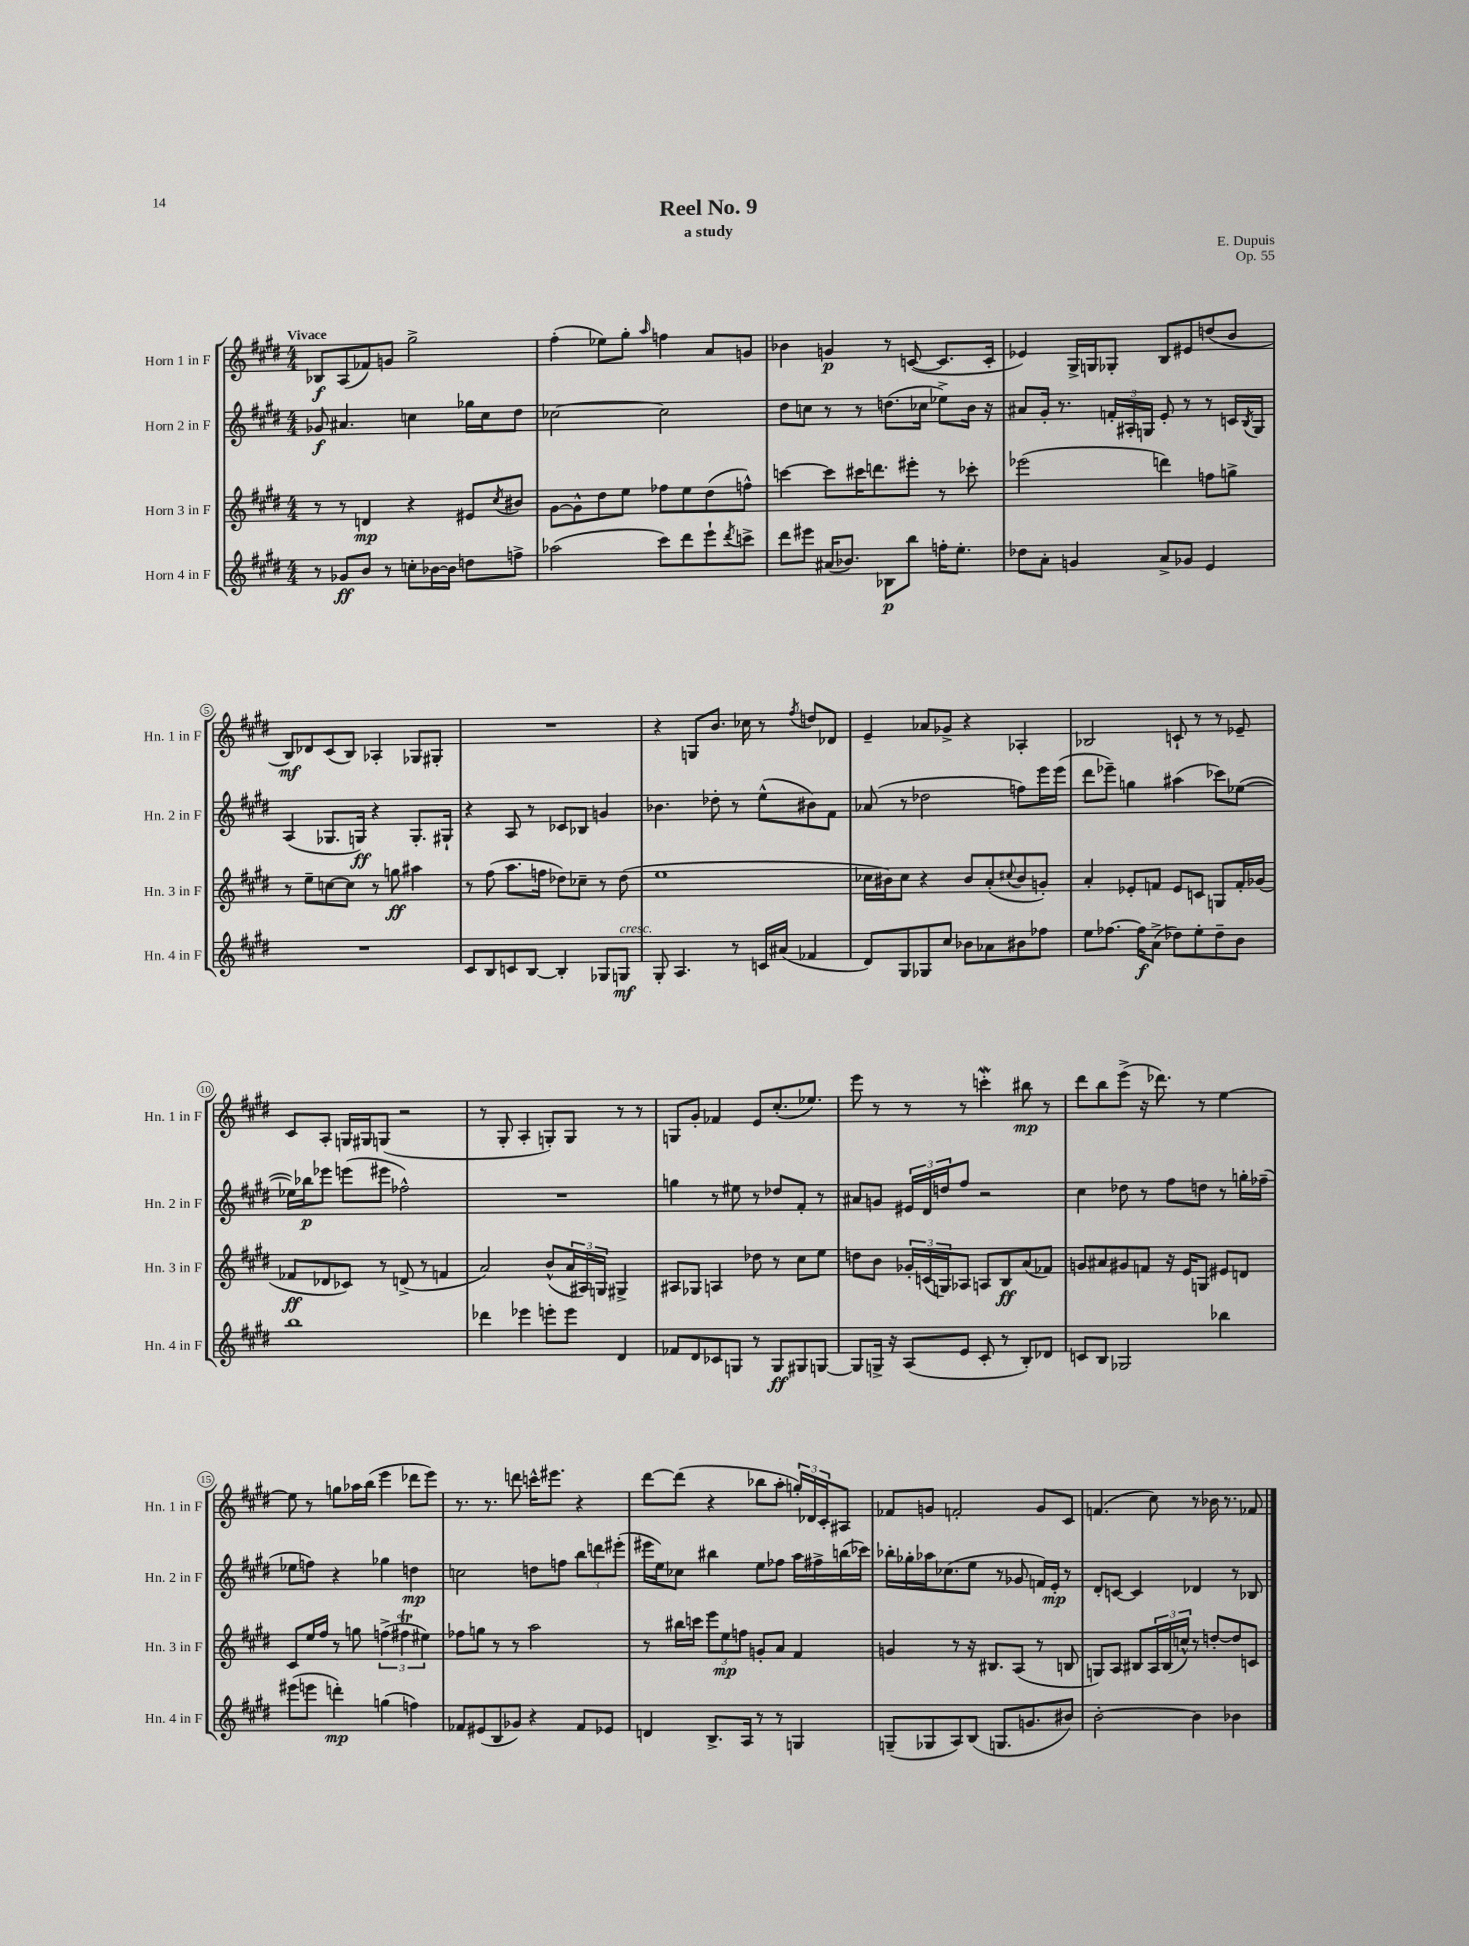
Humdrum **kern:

**kern	**dynam	**kern	**dynam	**kern	**dynam	**kern	**dynam
*part4	*part4	*part3	*part3	*part2	*part2	*part1	*part1
*staff4	*staff4	*staff3	*staff3	*staff2	*staff2	*staff1	*staff1
*I"Horn 4 in F	*	*I"Horn 3 in F	*	*I"Horn 2 in F	*	*I"Horn 1 in F	*
*I'Hn. 4 in F	*	*I'Hn. 3 in F	*	*I'Hn. 2 in F	*	*I'Hn. 1 in F	*
*clefG2	*	*clefG2	*	*clefG2	*	*clefG2	*
*k[f#c#g#d#]	*	*k[f#c#g#d#]	*	*k[f#c#g#d#]	*	*k[f#c#g#d#]	*
*M4/4	*	*M4/4	*	*M4/4	*	*M4/4	*
=1	=1	=1	=1	=1	=1	=1	=1
!	!	!	!	!	!	!LO:TX:a:B:t=Vivace	!
8r	.	8r	.	8g-X/	f	8B-X/L	f
8g-X/L	ff	8r	.	4.a#X/	.	(8A/	.
8b/J	.	4dn/	mp	.	.	8f-X/)	.
8r	.	.	.	.	.	8gn/J	.
8ccn'\L	.	4r	.	4ccn\	.	2gg#^\	.
[16b-X\L	.	.	.	.	.	.	.
16b-\JJ]	.	.	.	.	.	.	.
8ddn\L	.	8e#X/L	.	16gg-X\LL	.	.	.
.	.	.	.	16cc\J	.	.	.
.	.	8qcc#/	.	.	.	.	.
8ffn^\J	.	8b#X/J	.	8dd#\J	.	.	.
=2	=2	=2	=2	=2	=2	=2	=2
(2aa-X\	.	[8g#\L	.	[2cc-X\	.	(4ff#'\	.
.	.	8g#^^\]	.	.	.	.	.
.	.	8dd#\	.	.	.	8ee-X\L)	.
.	.	8ee\J	.	.	.	8gg#'\J	.
.	.	.	.	.	.	16qqaa/	.
8ccc#\L)	.	8ff-X\L	.	2cc-\]	.	4ffn\	.
8ddd#\	.	8ee\	.	.	.	.	.
8eee`\	.	(8dd#\	.	.	.	8a/L	.
8qddd#/	.	.	.	.	.	.	.
8cccn^\J	.	8ffn^^\J)	.	.	.	8gn/J	.
=3	=3	=3	=3	=3	=3	=3	=3
8ddd#\L	.	[4cccn\	.	8dd#\L	.	4b-X\	.
8eee#X\J	.	.	.	8ccn\J	.	.	.
(16a#X/KL	.	8ccc\L]	.	8r	.	4gn/	p
8.b-X/J)	.	.	.	.	.	.	.
.	.	16ccc#X\K	.	8r	.	.	.
.	.	8.dddn\	.	.	.	.	.
8B-X\L	p	.	.	(8.ddn\L	.	8r	.
8bb\J	.	8eee#X'\J	.	.	.	([8cn/	.
.	.	.	.	16cc-X\Jk	.	.	.
16ffn'\KL	.	8r	.	8ee-X^\L)	.	8.c/L]	.
8.ee'\J	.	.	.	.	.	.	.
.	.	8ccc-X'\	.	16b\Jk	.	.	.
.	.	.	.	16r	.	16c'/Jk	.
=4	=4	=4	=4	=4	=4	=4	=4
8dd-X\L	.	(2eee-X\	.	8a#X/L	.	4e-X/)	.
8a'\J	.	.	.	16g#'/Jk	.	.	.
.	.	.	.	8.r	.	.	.
4gn/	.	.	.	.	.	16G#^/LL	.
.	.	.	.	.	.	16Gn/J	.
.	.	.	.	24fn'/LL	.	8G-X'/J	.
.	.	.	.	24A#X'/	.	.	.
.	.	.	.	24Gn/JJ	.	.	.
8a^/L	.	4dddn\)	.	8e'/	.	8B/L	.
8g-X/J	.	.	.	8r	.	8e#X/	.
4e/	.	8ffn\L	.	8r	.	(8ddn/	.
.	.	8ggn^\J	.	16cn/LL	.	8b/J	.
.	.	.	.	8qB/	.	.	.
.	.	.	.	16G/JJ	.	.	.
!!LO:LB:g=z
=5	=5	=5	=5	=5	=5	=5	=5
1r	.	8r	.	(4A/	.	8B/L)	mf
.	.	8ee~\L	.	.	.	8d-X/	.
.	.	[8ccn\	.	8.G-X/L	.	(8c#/	.
.	.	8cc\J]	.	.	.	8B/J)	.
.	.	.	.	16Gn/Jk)	ff	.	.
.	.	8r	.	4r	.	4A-X'/	.
.	.	8ggn\	ff	.	.	.	.
.	.	4aa#X\	.	8.G'/L	.	8G-X/L	.
.	.	.	.	.	.	8G#X'/J	.
.	.	.	.	16G#X`/Jk	.	.	.
=6	=6	=6	=6	=6	=6	=6	=6
8c#/L	.	8r	.	4r	.	1r	.
8B/	.	(8ff#\	.	.	.	.	.
8cn/	.	8.aa\L	.	8A/	.	.	.
[8B/J	.	.	.	8r	.	.	.
.	.	16ffn\Jk	.	.	.	.	.
4B'/]	.	8dd-X\L)	.	8c-X/L	.	.	.
.	.	8cc-X~\J	.	8B-X/J	.	.	.
8G-X/L	.	8r	.	4gn/	.	.	.
!LO:TX:a:i:t=cresc.	!	!	!	!	!	!	!
8Gn/J	mf	(8dd-\	.	.	.	.	.
=7	=7	=7	=7	=7	=7	=7	=7
8G#'/	.	1ee	.	4.b-X\	.	4r	.
4.A/	.	.	.	.	.	.	.
.	.	.	.	.	.	8Gn/L	.
.	.	.	.	8dd-X'\	.	8.b/J	.
8r	.	.	.	8r	.	.	.
.	.	.	.	.	.	16cc-X\	.
16cn/LL	.	.	.	(8ee^^\L	.	8r	.
(16a#X/JJ	.	.	.	.	.	.	.
.	.	.	.	.	.	8qff#/	.
4f-X/	.	.	.	8b#X\)	.	8ddn/L	.
.	.	.	.	8f#\J	.	8d-X/J	.
=8	=8	=8	=8	=8	=8	=8	=8
8d#/L)	.	16cc-X\LL	.	(8a-X/	.	4e~/	.
.	.	16b#X\J)	.	.	.	.	.
8G#/	.	8cc-\J	.	8r	.	.	.
8G-X/	.	4r	.	2dd-X\	.	8a-X/L	.
8cc#/J	.	.	.	.	.	8g-X^/J	.
8b-X\L	.	8b#/L	.	.	.	4r	.
8a-X\	.	(8a'/	.	.	.	.	.
.	.	8qqcc#X/	.	.	.	.	.
8b#X\	.	8b#/	.	8ffn\L)	.	4A-X'/	.
8ff-X\J	.	8gn'/J)	.	16eee\L	.	.	.
.	.	.	.	(16eee\JJ	.	.	.
=9	=9	=9	=9	=9	=9	=9	=9
8ee\L	.	4a'/	.	8ddd#\L	.	2B-X/	.
[8.ff-X\J	.	.	.	8eee-X~\J)	.	.	.
.	.	8e-X'/L	.	4ggn\	.	.	.
16ff-\KL]	f	.	.	.	.	.	.
(8a^\J	.	8fn/J	.	.	.	.	.
8dd-X\L)	.	8e-/L	.	(4aa#X\	.	8cn`/	.
8ee'\	.	8cn/J	.	.	.	8r	.
8dd-~\	.	8Gn/L	.	8ccc-X\L)	.	8r	.
8b\J	.	16f'/L	.	([8ee-X\J	.	8e-X~/	.
.	.	(16g-X/JJ	.	.	.	.	.
!!LO:LB:g=z
=10	=10	=10	=10	=10	=10	=10	=10
1bb	.	8f-X/L	ff	16ee-X\LL])	.	8c#/L	.
.	.	.	.	16bb-X\J	p	.	.
.	.	8d-X/	.	8eee-X\J	.	8A'/J	.
.	.	8c-X/J)	.	(8eeen\L	.	16Gn/LL	.
.	.	.	.	.	.	16G#X/J	.
.	.	8r	.	8eee#X\J	.	(8Gn/J	.
.	.	(8dn^/	.	2ff-X^^\)	.	2r	.
.	.	8r	.	.	.	.	.
.	.	4fn/	.	.	.	.	.
=11	=11	=11	=11	=11	=11	=11	=11
4ddd-X\	.	2a/)	.	1r	.	8r	.
.	.	.	.	.	.	8G#'/	.
4eee-X\	.	.	.	.	.	4A'/	.
8eeen'\L	.	(8b^^/L	.	.	.	8Gn'/L)	.
8eee\J	.	24a/L	.	.	.	8G/J	.
.	.	24A#X/)	.	.	.	.	.
.	.	24Gn/JJ	.	.	.	.	.
4d#/	.	4G#X^/	.	.	.	8r	.
.	.	.	.	.	.	8r	.
=12	=12	=12	=12	=12	=12	=12	=12
8f-X/L	.	8A#X/L	.	4ggn\	.	8Gn/L	.
8d#/	.	8G-X/J	.	.	.	8g#'/J	.
8c-X/	.	4An/	.	8r	.	4f-X/	.
8Gn/J	.	.	.	8ee#X\	.	.	.
8r	.	8dd-X\	.	8r	.	8e/L	.
8G/L	ff	8r	.	8dd-X/L	.	(8.cc#'/	.
8G#X/	.	8cc#\L	.	8f#'/J	.	.	.
.	.	.	.	.	.	8.ee-X/J)	.
[8Gn/J	.	8ee\J	.	8r	.	.	.
=13	=13	=13	=13	=13	=13	=13	=13
8G/L]	.	8ddn\L	.	8a#X/L	.	8eee\	.
16Gn^/Jk	.	8b\J	.	8gn/J	.	8r	.
16r	.	.	.	.	.	.	.
(8A/L	.	24g-X'/LL	.	24e#X/LL	.	8r	.
.	.	(24cn/	.	24d#/	.	.	.
.	.	24Gn/J)	.	24ddn/J	.	.	.
8e/J	.	8A-X/J	.	8ff#/J	.	8r	.
8c#'/	.	8An/L	.	2r	.	4cccnw'\	.
8r	.	8B/	ff	.	.	.	.
8B'/L)	.	(8a/	.	.	.	8bb#X\	mp
8d-X/J	.	8f-X/J)	.	.	.	8r	.
=14	=14	=14	=14	=14	=14	=14	=14
8cn/L	.	8gn/L	.	4cc#\	.	8ddd#\L	.
8B/J	.	8a#X/	.	.	.	8bb\	.
2G-X/	.	8g#X/	.	8dd-X\	.	(8eee^\J	.
.	.	8fn/J	.	8r	.	16r	.
.	.	.	.	.	.	8.ddd-X\)	.
.	.	16r	.	8ff#\L	.	.	.
.	.	16e/KL	.	.	.	.	.
.	.	8Gn/J	.	8ddn\J	.	8r	.
4bb-X\	.	8e#X/L	.	8r	.	[4ee\	.
.	.	8dn/J	.	16ggn'\LL	.	.	.
.	.	.	.	(16ff-X~\JJ	.	.	.
!!LO:LB:g=z
=15	=15	=15	=15	=15	=15	=15	=15
(8eee#X\L	.	8c#/L	.	8ee-X\L	.	8ee\]	.
8eeen\J	.	16ee/L	.	8ffn\J)	.	8r	.
.	.	16ff#/JJ	.	.	.	.	.
4dddn'\)	mp	8r	.	4r	.	8ggn\L	.
.	.	8ggn\	.	.	.	16aa-X\L	.
.	.	.	.	.	.	(16bb\JJ	.
(4ggn\	.	(6ffn^\	.	4gg-X\	.	4eee\	.
.	.	6ff#XT\	.	.	.	.	.
4ffn\)	.	.	.	4ddn\	mp	8ddd-X\L	.
.	.	6ee#X\)	.	.	.	.	.
.	.	.	.	.	.	8eee\J)	.
=16	=16	=16	=16	=16	=16	=16	=16
8f-X/L	.	8ff-X\L	.	2ccn\	.	8.r	.
(8e#X/	.	8ggn\J	.	.	.	.	.
.	.	.	.	.	.	8.r	.
8B/	.	8r	.	.	.	.	.
8g-X/J)	.	8r	.	.	.	8dddn\	.
4r	.	2aa\	.	8ddn\L	.	16cccn^^\KL	.
.	.	.	.	.	.	8.eee#X\J	.
.	.	.	.	8ffn\J	.	.	.
8f-/L	.	.	.	12bb\L	.	4r	.
.	.	.	.	12dddn\	.	.	.
8e-X/J	.	.	.	.	.	.	.
.	.	.	.	(12eee#X'\J	.	.	.
=17	=17	=17	=17	=17	=17	=17	=17
4dn/	.	8r	.	16eee#X\LL	.	[8ddd#\L	.
.	.	.	.	16ee\J)	.	.	.
.	.	16bb#X\LL	.	8cc-X\J	.	(8ddd#\J]	.
.	.	16cccn\JJ	.	.	.	.	.
8.B^/L	.	12eee\L	.	4bb#X\	.	4r	.
.	.	12ee\	mp	.	.	.	.
.	.	12ffn\J	.	.	.	.	.
16A/Jk	.	.	.	.	.	.	.
8r	.	8gn'/L	.	8ee\L	.	8bb-X\L	.
8r	.	8a/J	.	8ff-X\J	.	8aa'\J	.
4Gn/	.	4f#/	.	16aa\LL	.	24ggn'/LL)	.
.	.	.	.	.	.	24d-X/	.
.	.	.	.	16ff#X^\	.	.	.
.	.	.	.	.	.	24c#'/J	.
.	.	.	.	(16bbn\	.	8A#X/J	.
.	.	.	.	16ccc-X\JJ)	.	.	.
=18	=18	=18	=18	=18	=18	=18	=18
(8Gn~/L	.	4gn/	.	16bb-X'\LL	.	8f-X/L	.
.	.	.	.	16gg-X'\	.	.	.
8G-X/	.	.	.	16aa-X\J	.	8gn/J	.
.	.	.	.	(8.cc-X\	.	.	.
8A/)	.	8r	.	.	.	2fn'/	.
(8B/J	.	16r	.	8ee\J	.	.	.
.	.	8.B#X/L	.	.	.	.	.
8.Gn/L	.	.	.	8r	.	.	.
.	.	(8A/J	.	8g-X/	.	.	.
8.gn/	.	.	.	.	.	.	.
.	.	8r	.	16fn/LL)	.	8g/L	.
.	.	.	.	16e'/JJ	mp	.	.
8b#X/J)	.	8Bn/	.	8r	.	8c#/J	.
=19	=19	=19	=19	=19	=19	=19	=19
[2b'\	.	8Gn/L)	.	8d#'/L	.	(4.fn/	.
.	.	8A/J	.	[8cn/J	.	.	.
.	.	8B#X/L	.	4c/]	.	.	.
.	.	24A/L	.	.	.	8cc#\)	.
.	.	(24B#/	.	.	.	.	.
.	.	24ccn^^/JJ)	.	.	.	.	.
4b\]	.	8r	.	4d-X/	.	8r	.
.	.	[8ddn'/L	.	.	.	16b-X\	.
.	.	.	.	.	.	8.r	.
4b-X\	.	8dd/]	.	8r	.	.	.
.	.	8cn/J	.	8B-X/	.	8f-X/	.
==	==	==	==	==	==	==	==
*-	*-	*-	*-	*-	*-	*-	*-
